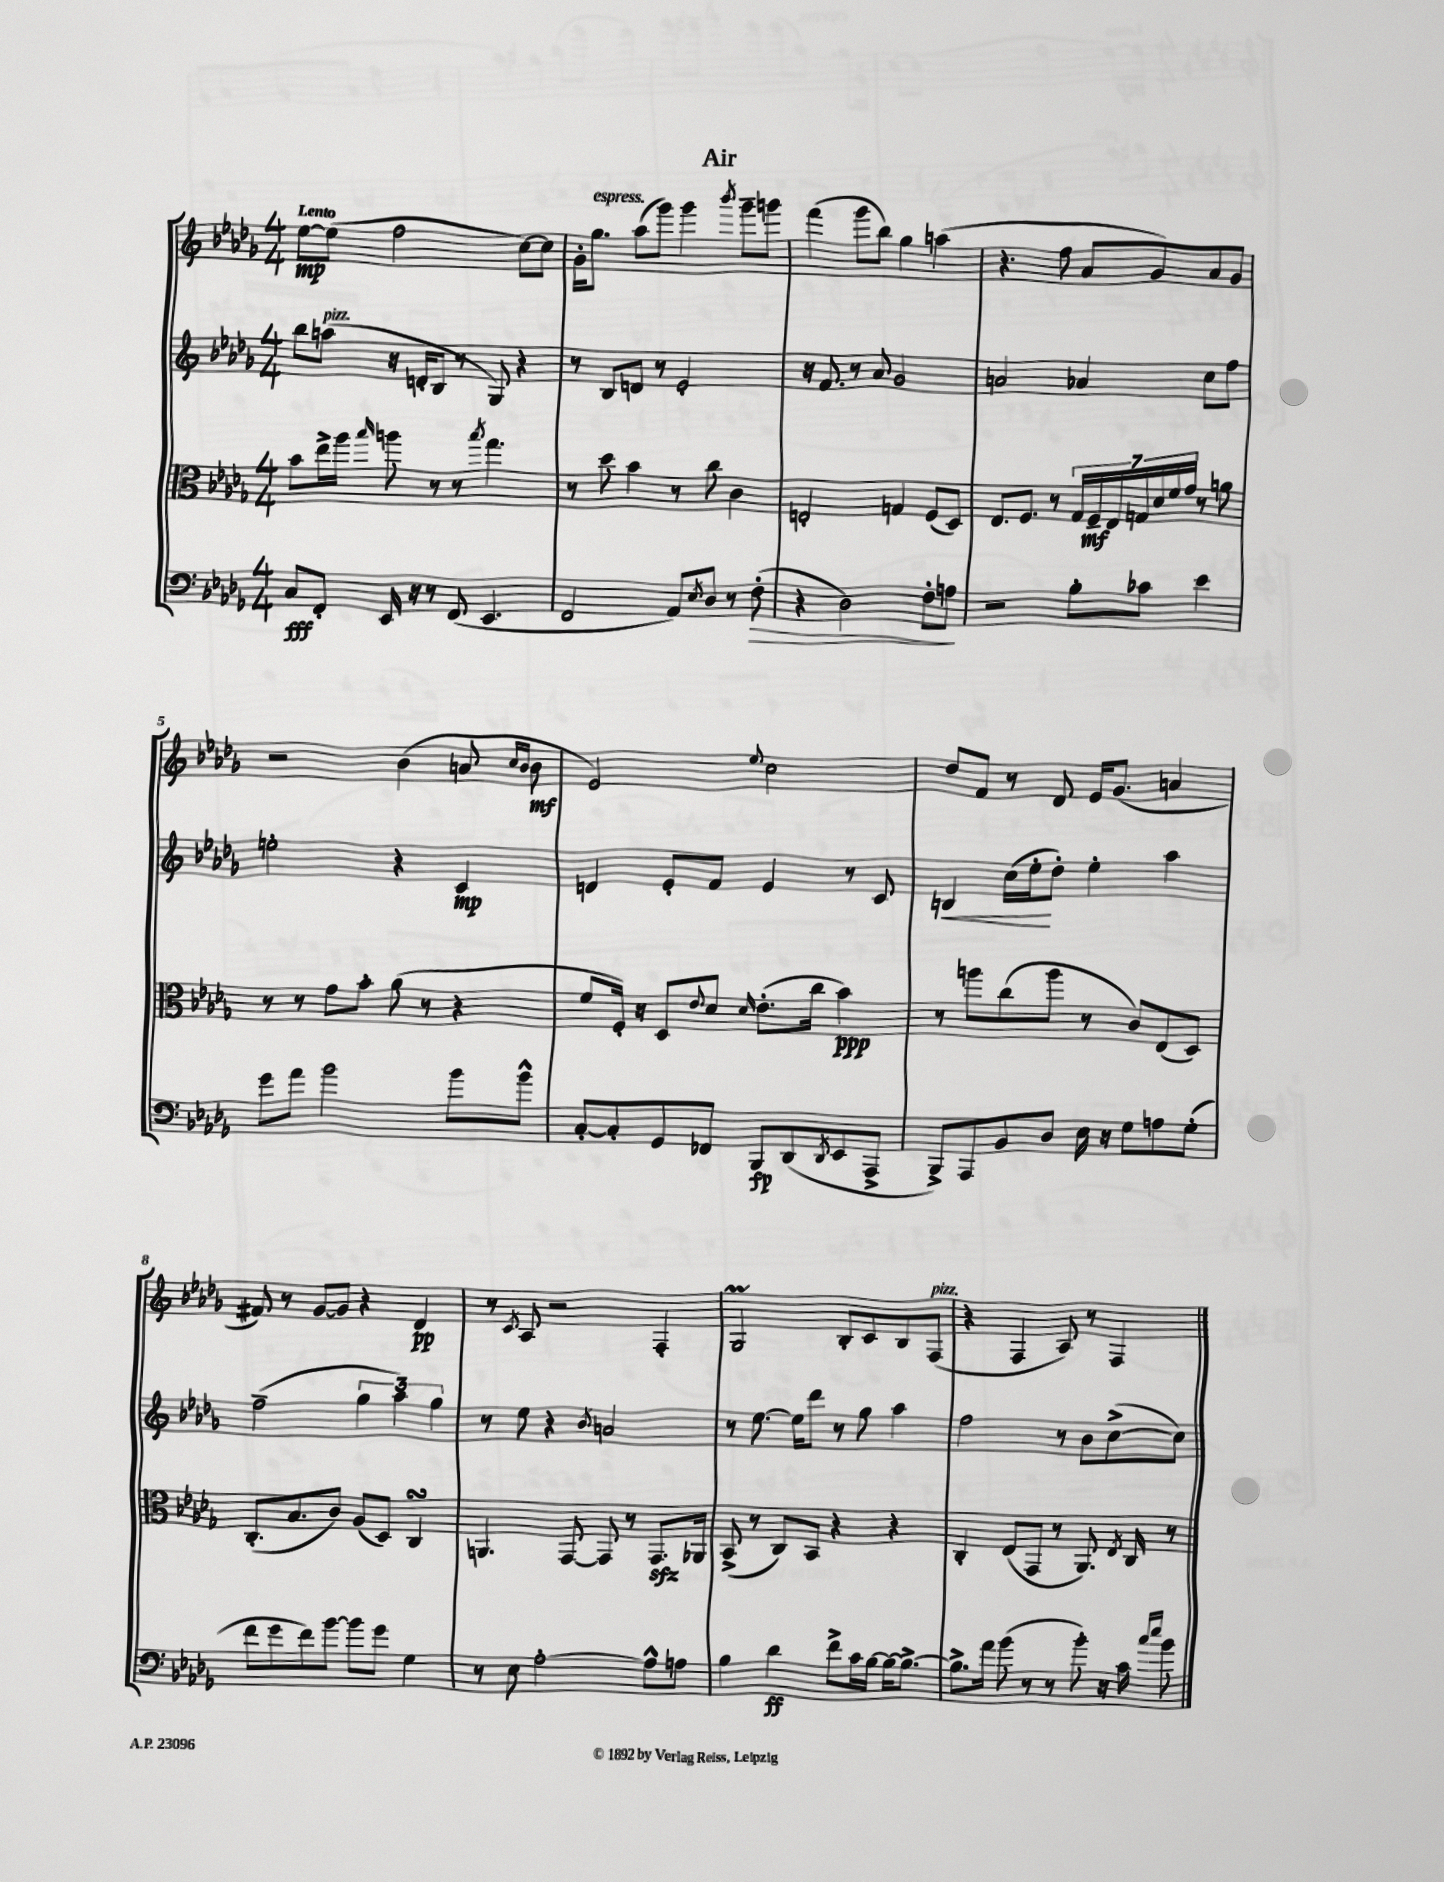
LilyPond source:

\header { title = "Air" }
<<
\new StaffGroup <<
\new Staff = "s0" {
    \clef treble \key des \major \numericTimeSignature \time 4/4 \tempo "Lento"
    ees''8~\mp ees''8( f''2 c''8~) c''8 |
    ges'16-. ges''8.^\markup { \italic "espress." } aes''8( ges'''8) ges'''4 \acciaccatura { bes'''8 } ges'''8-- g'''8 |
    f'''4( ges'''8 bes''8) ges''4 a''4( |
    r4. f''8 aes'8 ges'8) aes'8 ges'8 |
    r2 bes'4( a'8 \grace { c''16 bes'16 } bes'8\mf |
    ees'2) \appoggiatura { ees''8 } c''2 |
    des''8 f'8 r8 des'8 ees'16 ges'8.( a'4 |
    fis'8) r8 ges'8~ ges'8 r4 des'4\pp |
    r8 \acciaccatura { c'8 } aes8 r2 f4-. |
    ges2\prall bes8-. c'8 bes8 f8^\markup { \italic "pizz." }( |
    r4 f4 aes8) r8 f4 \bar "|." |
}
\new Staff = "s1" {
    \clef treble \key des \major \numericTimeSignature \time 4/4
    bes''8 a''8^\markup { \italic "pizz." }( r16 d'16-. bes8 r8 ges8) r4 |
    r8 bes8 d'8 r8 ees'2-. |
    r16 f'8. r8 aes'8 ges'2 |
    a'2 aes'4 c''8 f''8 |
    e''2-. r4 c'4\mp |
    d'4 ees'8-. f'8 ees'4 r8 c'8 |
    b4\< c''16( ees''16-.\! des''8-.) ees''4-. aes''4 |
    f''2--( \tuplet 3/2 { ges''4 aes''4) ges''4 } |
    r8 ees''8 r4 \acciaccatura { bes'8 } a'2 |
    r8 ees''8.~ ees''16 des'''8 r8 ges''8 aes''4 |
    f''2 r8 bes'8 c''8~->( c''8) \bar "|." |
}
\new Staff = "s2" {
    \clef alto \key des \major \numericTimeSignature \time 4/4
    bes'8 ees''16-> aes''16 \grace { bes''16 } a''8 r8 r8 \acciaccatura { bes''8 } ges''4. |
    r8 des''8 bes'4 r8 c''8 c'4 |
    e2-. g4 f8( des8) |
    ees8. f8. r8 \tuplet 7/4 { ges16 f16--\mf ees16 g16 des'16 f'16 ges'16 } r8 a'8 |
    r8 r8 ges'8 bes'8-. aes'8( r8 r4 |
    f'8 f16-.) r16 des8 \appoggiatura { ees'8 } des'8 \grace { des'16 } ees'8.-.( c''16 bes'4\ppp) |
    r8 a''8 c''8( a''8 r8 c'8) ees8( des8) |
    c8.-.( bes8. c'8) aes8( des8) c4\turn |
    a,4. ges,8~ ges,8 r8 ges,8.\sfz aes,16 |
    bes,8->( r8 c8) bes,8 r4 r4 |
    c4-. ees8( ges,8 r8 aes,8.) \acciaccatura { ees8 } c16 r8 \bar "|." |
}
\new Staff = "s3" {
    \clef bass \key des \major \numericTimeSignature \time 4/4
    c8\fff f,8-. ees,16 r16 r8 f,8( ees,4. |
    f,2 aes,8) \acciaccatura { ees8 } des8 r8 f8-.\>( |
    r4 des2) f8-. a8\! |
    r2 bes8-. ces'8 ees'4 |
    ges'8 aes'8 bes'2 bes'8 bes'8-^ |
    c8~-. c8-. ges,8 fes,8 bes,,8\fp des,8( \acciaccatura { des,8 } ees,8 aes,,8-> |
    bes,,8->) aes,,8 bes,8 des8 ees16 r16 ges8 a8 ges8-.( |
    f'8 ges'8 f'8) bes'8~ bes'8 ges'8 ges4 |
    r8 ees8 aes2~-. aes8-^ a8 |
    bes4 des'4\ff f'8-> c'16 bes16~ bes16~ bes8.~-> |
    bes8.-> aes'16 bes'8( r8 r8 bes'8-.) r16 c'16 \grace { c''16 ees''16 } bes'8 \bar "|." |
}
>>
>>
